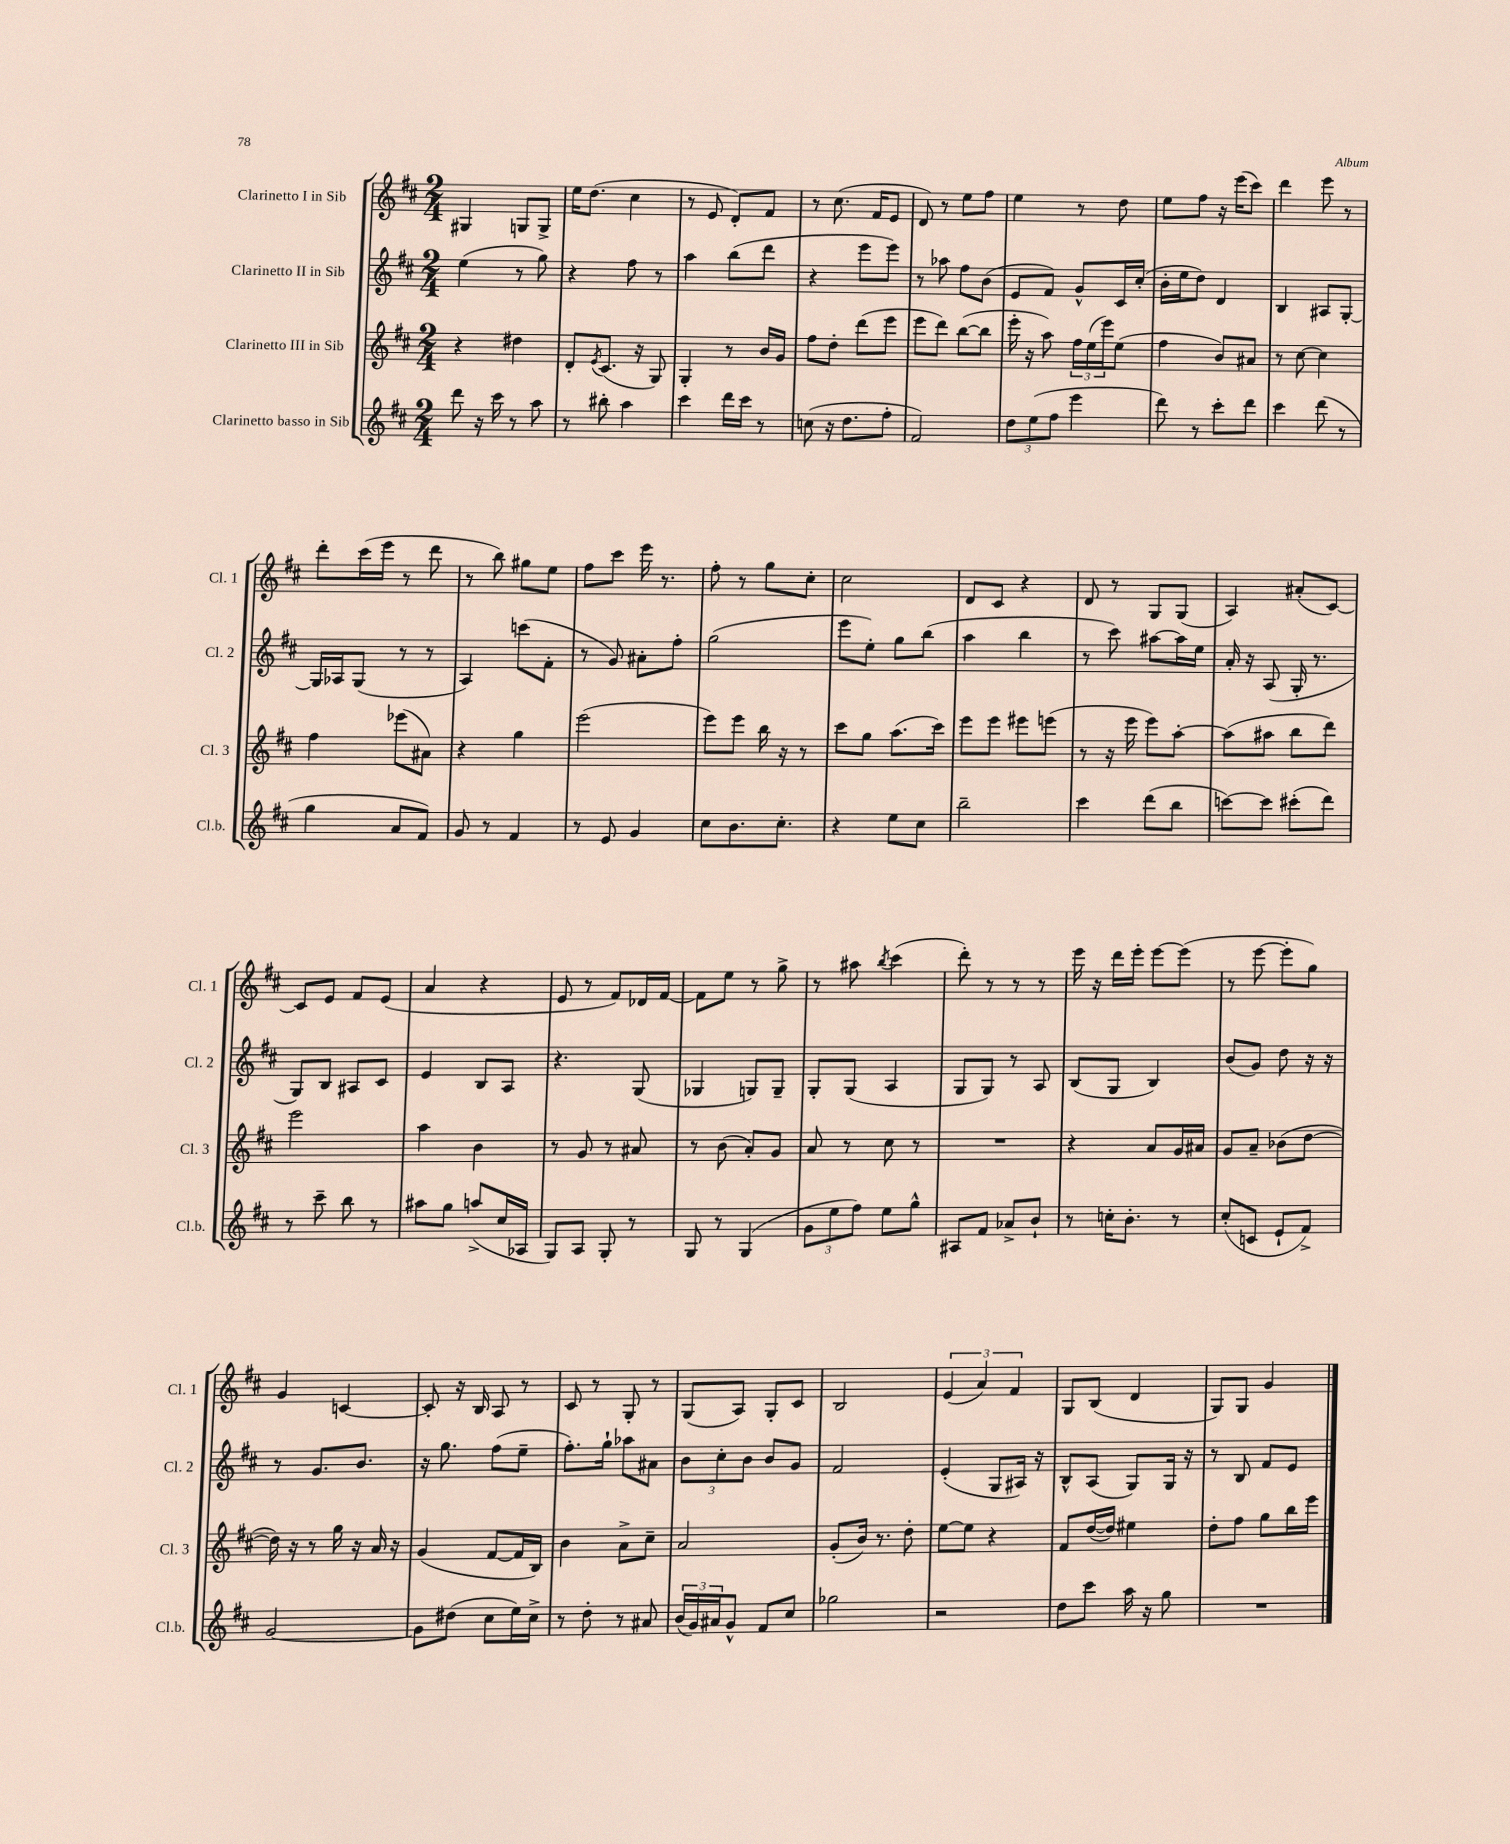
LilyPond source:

<<
\new StaffGroup <<
\new Staff = "s0" \with { instrumentName = "Clarinetto I in Sib" shortInstrumentName = "Cl. 1" } {
    \clef treble \key d \major \numericTimeSignature \time 2/4
    gis4 g8 g8-> |
    e''16 d''8.( cis''4 |
    r8 e'8 d'8-.) fis'8 |
    r8 cis''8.( fis'16 e'8 |
    d'8) r8 e''8 fis''8 |
    e''4 r8 d''8 |
    e''8 fis''8 r16 e'''16( cis'''8) |
    d'''4 e'''8 r8 |
    d'''8-. cis'''16( e'''16 r8 d'''8 |
    r8 b''8) gis''8 e''8 |
    fis''8 cis'''8 e'''16 r8. |
    fis''8-. r8 g''8 cis''8-. |
    cis''2 |
    d'8 cis'8 r4 |
    d'8 r8 g8 g8( |
    a4) ais'8-.( cis'8~) |
    cis'8 e'8 fis'8 e'8( |
    a'4 r4 |
    e'8 r8 fis'8) des'16 fis'16~ |
    fis'8 e''8 r8 g''8-> |
    r8 ais''8 \acciaccatura { b''8 } cis'''4( |
    d'''8-.) r8 r8 r8 |
    e'''16 r16 d'''16 e'''16-. e'''8~ e'''8( |
    r8 e'''8~ e'''8-. g''8) |
    g'4 c'4~ |
    c'8-. r16 b16 a8 r8 |
    cis'8 r8 g8-. r8 |
    g8( a8) g8-. cis'8 |
    b2 |
    \tuplet 3/2 { e'4( a'4) fis'4 } |
    g8 b8( d'4 |
    g8) g8 g'4 \bar "|." |
}
\new Staff = "s1" \with { instrumentName = "Clarinetto II in Sib" shortInstrumentName = "Cl. 2" } {
    \clef treble \key d \major \numericTimeSignature \time 2/4
    e''4( r8 g''8) |
    r4 fis''8 r8 |
    a''4 b''8( d'''8 |
    r4 e'''8 e'''8) |
    r8 aes''8 fis''8 b'8( |
    e'8 fis'8) g'8-^ cis'16 cis''16-.( |
    b'16-. e''16 d''8) d'4 |
    b4 ais8 g8~-. |
    g16 aes16 g8( r8 r8 |
    a4) c'''8( fis'8-. |
    r8 g'8) ais'8-. fis''8-. |
    g''2( |
    e'''8 e''8-.) g''8 b''8( |
    a''4 b''4 |
    r8 cis'''8) ais''8~ ais''16 e''16 |
    a'16-. r16 a8( g16-. r8. |
    g8) b8 ais8 cis'8 |
    e'4 b8 a8 |
    r4. g8( |
    ges4 g8) g8-- |
    g8-. g8( a4 |
    g8 g8) r8 a8 |
    b8( g8 b4) |
    b'8( g'8) d''8 r16 r16 |
    r8 g'8. b'8. |
    r16 g''8. fis''8( e''8-- |
    fis''8.-.) g''16-! aes''8 ais'8 |
    \tuplet 3/2 { b'8 cis''8-. b'8 } b'8 g'8 |
    fis'2 |
    e'4-.( g8 ais16) r16 |
    b8-^ a8( g8) g16 r16 |
    r8 b8 fis'8 e'8 \bar "|." |
}
\new Staff = "s2" \with { instrumentName = "Clarinetto III in Sib" shortInstrumentName = "Cl. 3" } {
    \clef treble \key d \major \numericTimeSignature \time 2/4
    r4 dis''4 |
    d'8-. \acciaccatura { e'8 } cis'8.( r16 g8) |
    g4-. r8 b'16 g'16 |
    fis''8 d''8-. d'''8( e'''8 |
    e'''8 d'''8) b''8~( b''8 |
    e'''16-. r16 a''8) \tuplet 3/2 { fis''16 e''16( e'''16) } e''8( |
    fis''4 b'8) ais'8 |
    r8 cis''8~ cis''4 |
    fis''4 ees'''8( ais'8) |
    r4 g''4 |
    e'''2( |
    e'''8) e'''8 b''16 r16 r8 |
    cis'''8 g''8 a''8.( cis'''16) |
    e'''8 e'''8 eis'''8 e'''8( |
    r8 r16 e'''16 e'''8) a''8~-. |
    a''8( ais''8 b''8 d'''8) |
    e'''2 |
    a''4 b'4 |
    r8 g'8 r8 ais'8 |
    r8 b'8( a'8-.) g'8 |
    a'8 r8 cis''8 r8 |
    R2 |
    r4 a'8 g'16 ais'16 |
    g'8 a'8-- bes'8( d''8~ |
    d''16) r16 r8 g''16 r16 a'16 r16 |
    g'4( fis'8~ fis'16 b16) |
    b'4 a'8-> cis''8-- |
    a'2 |
    g'8-.( b'16) r8. d''8-. |
    e''8~ e''8 r4 |
    fis'8 d''16~( d''16) eis''4 |
    d''8-. fis''8 g''8 b''16 e'''16 \bar "|." |
}
\new Staff = "s3" \with { instrumentName = "Clarinetto basso in Sib" shortInstrumentName = "Cl.b." } {
    \clef treble \key d \major \numericTimeSignature \time 2/4
    d'''8 r16 cis'''16 r8 a''8 |
    r8 bis''8-. a''4 |
    cis'''4 d'''16 cis'''16 r8 |
    c''8( r16 d''8. fis''8-. |
    fis'2) |
    \tuplet 3/2 { d''8 e''8( fis''8 } e'''4 |
    d'''8) r8 cis'''8-. d'''8 |
    cis'''4 d'''8( r8 |
    g''4 a'8 fis'8) |
    g'8 r8 fis'4 |
    r8 e'8 g'4 |
    cis''8 b'8. cis''8.-. |
    r4 e''8 cis''8 |
    b''2-- |
    cis'''4 d'''8( b''8 |
    c'''8~) c'''8 cis'''8-.( d'''8) |
    r8 cis'''8-- b''8 r8 |
    ais''8 g''8 a''8->( cis''16 aes16 |
    g8) a8 g8-. r8 |
    g8 r8 g4( |
    \tuplet 3/2 { g'8 e''8 fis''8) } e''8 g''8-^ |
    ais8 fis'8 aes'8-> b'8-! |
    r8 c''16-. b'8.-. r8 |
    cis''8-.( c'8 e'8-! fis'8->) |
    g'2~ |
    g'8 dis''8( cis''8 e''16) cis''16-> |
    r8 d''8-. r8 ais'8 |
    \tuplet 3/2 { b'16( g'16) ais'16 } g'8-^ fis'8 cis''8 |
    ges''2 |
    r2 |
    d''8 cis'''8 a''16 r16 g''8 |
    R2 \bar "|." |
}
>>
>>
\layout { \context { \Score \remove "Bar_number_engraver" } }
